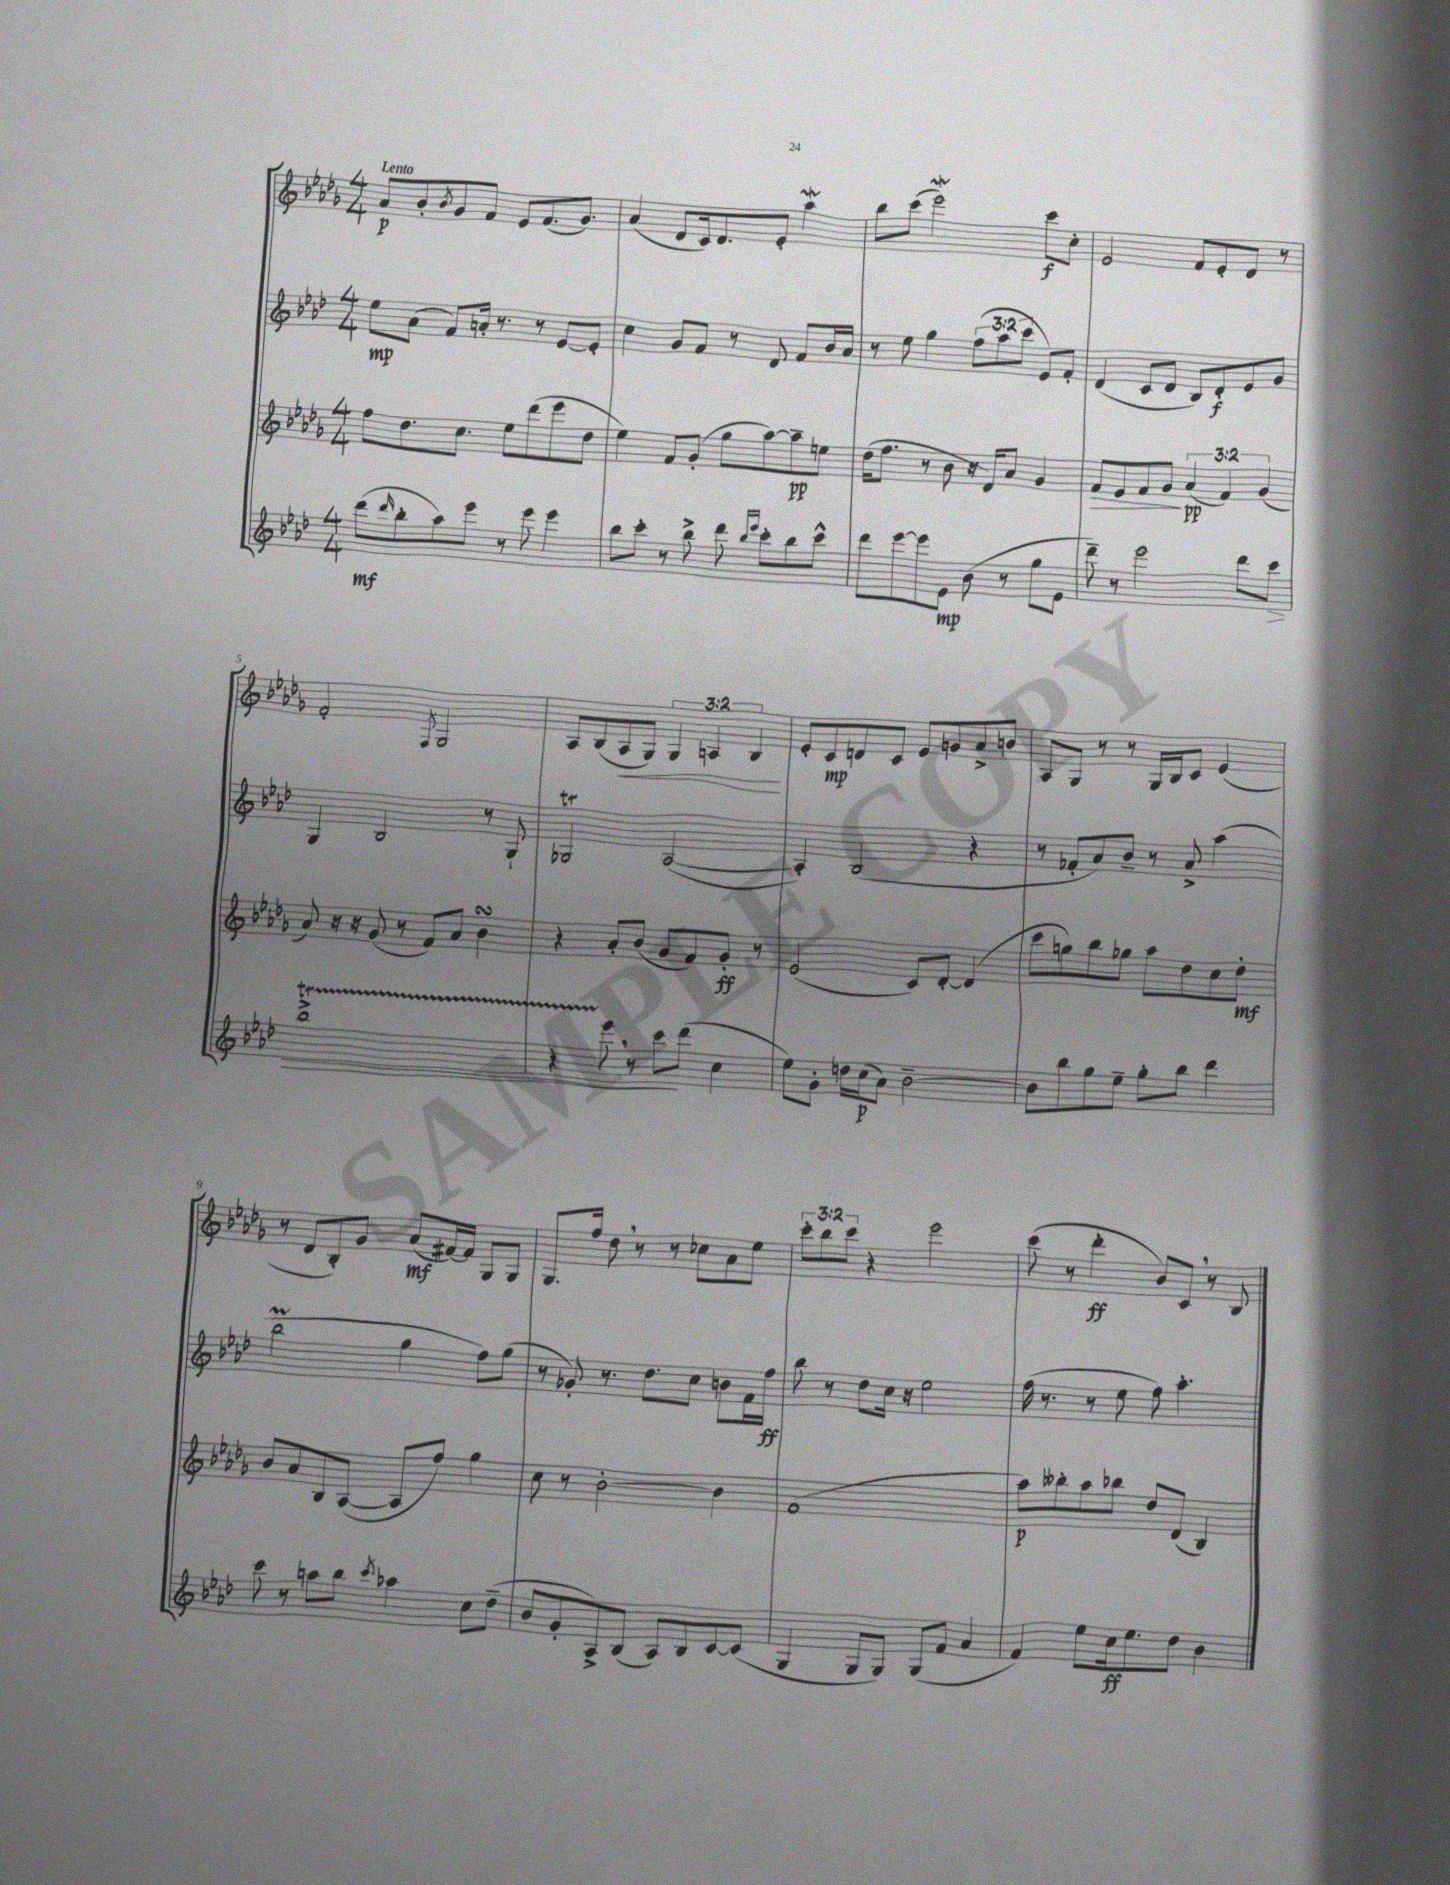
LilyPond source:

<<
\new StaffGroup <<
\new Staff = "s0" {
    \clef treble \key des \major \numericTimeSignature \time 4/4 \override Staff.TupletNumber.text = #tuplet-number::calc-fraction-text \tempo "Lento"
    aes'8\p bes'8-. \acciaccatura { bes'8 } ges'8 f'8 ees'8 f'8.( ges'8.) |
    aes'4( des'8 c'16) des'8. ees'8-. aes''4\mordent |
    bes''8 c'''8( ees'''2\mordent) c'''8\f c''8-. |
    ees'2 f'8 ees'8-. des'8 r8 |
    f'2-. \acciaccatura { f8 } ges2 |
    aes8 bes8( aes8\< ges8) \tuplet 3/2 { ges4 a4 bes4\! } |
    ees'8-. c'8\mp d'8 c'8 ees'8 g'8 aes'8-> b'8 |
    aes8 ges8 r8 r8 ges16 bes16 c'8 ees'4( |
    r8 des'8 bes8-.) ges'8 aes'8\mf( fis'16~) fis'16 ges8 ges8 |
    ges8. f''16 des''8 \breathe r8 r8 ces''8 aes'8 ees''8 |
    \tuplet 3/2 { c'''8-. bes''8 c'''8 } r4 ees'''2 |
    c'''8( r8 des'''4-.\ff bes'8) c'8 \breathe r8 bes8 \bar "|." |
}
\new Staff = "s1" {
    \clef treble \key aes \major \numericTimeSignature \time 4/4 \override Staff.TupletNumber.text = #tuplet-number::calc-fraction-text
    ees''8\mp aes'8( f'8) a'16-. r8. r8 ees'8~ ees'8-. |
    c''4 g'8 f'8 r8 des'8 f'8 bes'16 aes'16 |
    r8 ees''8 g''4 \tuplet 3/2 { f''8( aes''8 c'''8 } ees'8) f'8-. |
    des'4( c'8 des'8 bes8) des'8-.\f ees'8 g'8 |
    g4 bes2 r8 g8-! |
    ges2\trill aes2~( |
    aes4-.) bes2( r4 |
    r8 fes'8-. aes'8) bes'8-- r8 aes'8-> aes''4( |
    bes''2\prall g''4 f''8) g''8( |
    r8 ges'8-.) r8. des''8. c''8 b'8 f'16 f''16\ff |
    bes''8 r8 des''8 c''16 r16 ees''2 |
    f''16( r8. r8 ees''8 f''8) aes''4.-. \bar "|." |
}
\new Staff = "s2" {
    \clef treble \key des \major \numericTimeSignature \time 4/4 \override Staff.TupletNumber.text = #tuplet-number::calc-fraction-text
    f''8 des''8. c''8. ees''8 des'''8( ees'''8 des''8 |
    ees''4) f'8 ges'8-.( ges''8 aes''8~) aes''8--\pp e''8 |
    des''16( f''8. r8 bes'8 r16 des'16) aes'8 ges'4 |
    f'8\> ees'8 f'8 ges'8\! \tuplet 3/2 { aes'4\pp( f'4) ges'4( } |
    aes'8) r16 r16 ges'8( r8 f'8) aes'8 bes'4\turn |
    r4 aes'8-. bes'8( ges'8 f'8) ges'8-.\ff r8 |
    ees'2( c'8) des'8~-. des'4( |
    c'''8 g''8) bes''8 ges''8 aes''8 des''8 c''8 des''8-.\mf |
    bes'8 aes'8 bes8 aes8~( aes8 f''8) ges''4 |
    c''8 r8 bes'2~-. bes'4 |
    f'1( |
    aes''8\p) beses''8-. aes''8 bes''8 des''8 des'8( bes4) \bar "|." |
}
\new Staff = "s3" {
    \clef treble \key aes \major \numericTimeSignature \time 4/4
    des'''8\mf( \grace { des'''16 } bes''8-. aes''8) ees'''8 r8 ees'''8 ees'''4 |
    bes''8 c'''8-. r8 bes''8-> des'''8 \grace { bes''16 ees'''16 } c'''8-. bes''8 c'''8-^ |
    des'''8 ees'''8~ ees'''8 ees'8\mp bes'8( r8 g''8 ees'8 |
    des'''8--) r8 ees'''2 des'''8 c'''8\> |
    bes''1->\startTrillSpan |
    r4 ees'''8\stopTrillSpan \breathe r8 c'''8\! des'''8( c''4 |
    ees''8) g'8-. d''16 c''16\p( aes'8) bes'2~-- |
    bes'8 bes''8 g''8 ees''8-- g''8-. bes''8 des'''4 |
    c'''8 r8 a''8 bes''8 \acciaccatura { c'''8 } aes''4 c''8 des''8--( |
    bes'8 g'8-. aes8->) bes8( aes8) bes8 c'8~ c'8( |
    g4 g8 g8) g8( f'8 aes'4 |
    f'4) ees''8 c''16\ff ees''8. des''8 bes'4 \bar "|." |
}
>>
>>
